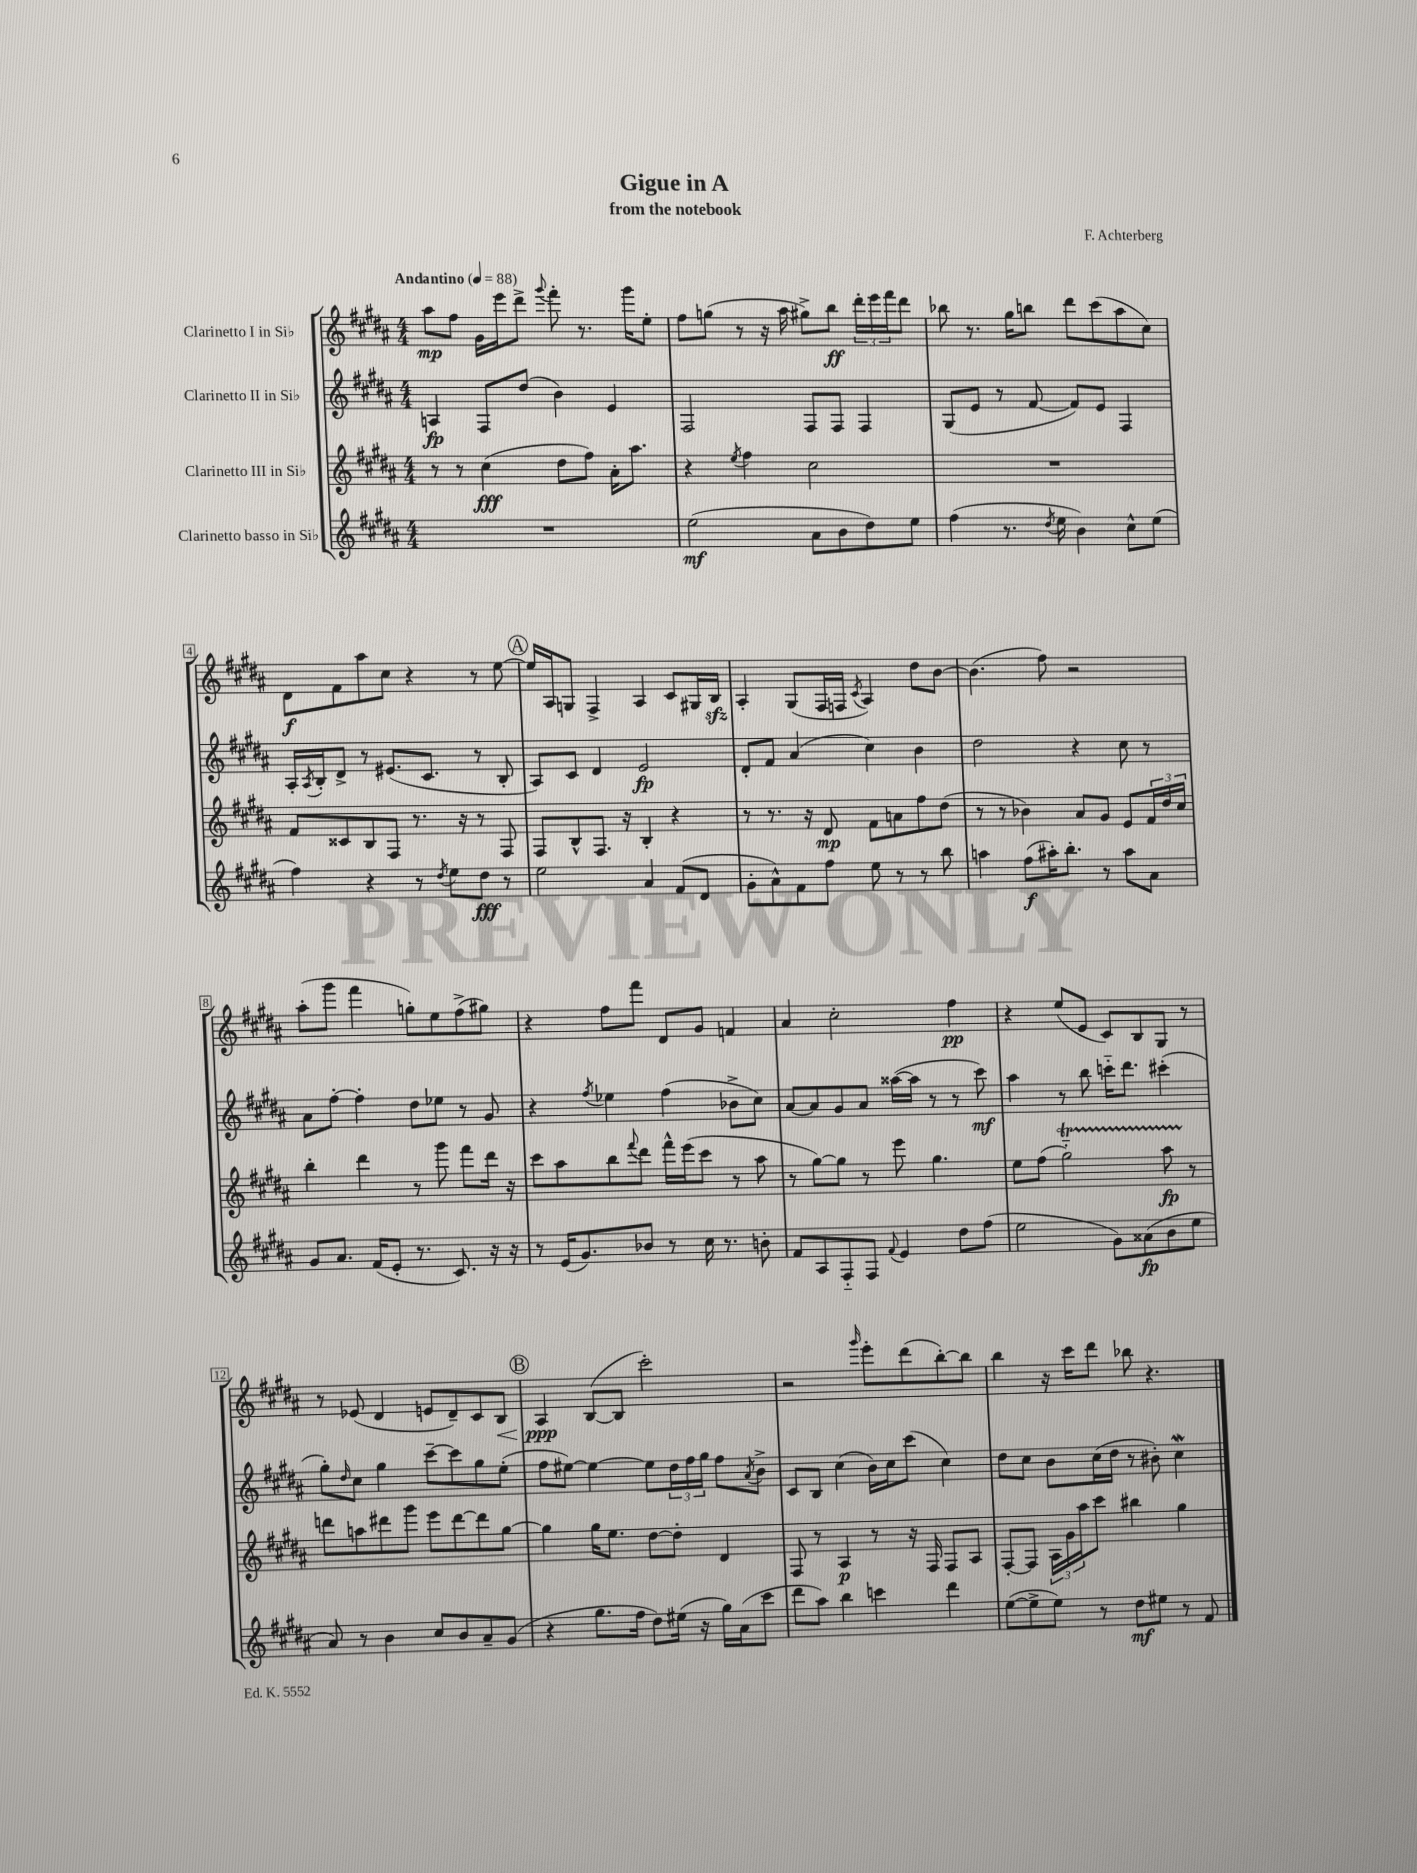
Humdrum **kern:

**kern	**kern	**kern	**kern
*staff4	*staff3	*staff2	*staff1
*clefG2	*clefG2	*clefG2	*clefG2
*k[f#c#g#d#a#]	*k[f#c#g#d#a#]	*k[f#c#g#d#a#]	*k[f#c#g#d#a#]
*M4/4	*M4/4	*M4/4	*M4/4
*MM88	*MM88	*MM88	*MM88
1r	8r	4A/	8aa#\L
.	8r	.	8ff#\J
.	(4cc#\	8F#/L	16g#\LL
.	.	.	16eee\J
.	.	(8dd#/J	8ddd#^\J
.	.	.	8qqggg#/
.	8dd#\L	4b\)	8fff#'\
.	8ff#\J)	.	8.r
.	16a#'\LK	4e/	.
.	8.aa#\J	.	16ggg#\LK
.	.	.	8ee'\J
=	=	=	=
(2ee\	4r	2F#/	8ff#\L
.	.	.	(8gg\J
.	8qee/	.	.
.	4ff#\	.	8r
.	.	.	16r
.	.	.	16aa#\
8a#\L	2cc#\	8F#/L	8gg#^\L)
8b\	.	8F#/J	8bb\J
8dd#\)	.	4F#/	24ddd#'\LL
.	.	.	24eee\
.	.	.	24fff#\J
8ee\J	.	.	8ddd#\J
=	=	=	=
(4ff#\	1r	(8G#/L	8bb-\
.	.	8e/J	8.r
8.r	.	8r	.
.	.	.	16gg#\LK
.	.	[8f#/	8bb\J
8qdd#/	.	.	.
16ee\	.	.	.
4b\)	.	8f#/]L)	8ddd#\L
.	.	8e/J	(8ccc#\
8cc#^^\L	.	4F#/	8aa#\
(8ee\J	.	.	8cc#\J)
=	=	=	=
4ff#\)	8f#/L	16A#'/LL	8d#\L
.	.	8qA#/	.
.	.	16B'/J	.
.	8c##/	8d#^/J	8f#\
4r	8B/	8r	8aa#\
.	8F#/J	(8.e#/L	8cc#\J
8r	8.r	.	4r
.	.	8.c#/J	.
8qdd#/	.	.	.
8ee\L	.	.	.
.	16r	.	.
8dd#\J	8r	8r	8r
8r	8F#/	8B'/	[8ee\
=	=	=	=
2ee\	8F#/L	8A#/L)	16ee/]LL
.	.	.	16A#/J
.	8B^^/	8c#/J	8G/J
.	8.F#/J	4d#/	4F#^/
.	16r	.	.
4a#/	4B'/	2e/	4A#/
(8f#/L	4r	.	8c#/L
8d#/J	.	.	16G#/L
.	.	.	16B/JJ
=	=	=	=
8g#'\L	8r	8d#'/L	4A#'/
8a#^^\)	8.r	8f#/J	.
8f#\	.	(4a#/	(8G#/L
.	16r	.	.
8ff#\J	8d#/	.	16F#/L
.	.	.	16F/JJ
.	.	.	8qc#/
8ee\	8f#\L	4cc#\)	4A#/)
8r	8a\	.	.
8r	8ff#\	4b\	8dd#\L
8bb\	(8dd#\J	.	[8b\J
=	=	=	=
4aa\	8r	2dd#\	(4.b\]
.	8r	.	.
(8ff#\L	4b-\)	.	.
16aa#'\K)	.	.	8ff#\)
8.bb'\J	.	.	.
.	8a#/L	4r	2r
8r	8g#/J	.	.
8aa#\L	8e/L	8cc#\	.
8a#\J	24f#/L	8r	.
.	24dd#/	.	.
.	24cc#/JJ	.	.
=	=	=	=
8g#/L	4bb'\	8a#\L	(8aa#'\L
8.a#/J	.	[8ff#'\J	8ggg#\J
.	4ddd#\	4ff#'\]	4fff#\
(16f#/LK	.	.	.
8e'/J	.	.	.
8.r	8r	8dd#\L	8gg'\L)
.	8ggg#\	8ee-\J	8ee\
8.c#/)	.	.	.
.	8fff#\L	8r	(8ff#^\
16r	16ddd#\Jk	8g#/	8gg#\J)
16r	16r	.	.
=	=	=	=
8r	8ccc#\L	4r	4r
(16e/LK	8aa#\	.	.
8.g#/)	.	.	.
.	.	8qff#/	.
.	8bb\	4ee-\	8ff#\L
.	8qqfff#/	.	.
8b-/J	8ddd#\J	.	8fff#\J
8r	16fff#^^\LL	(4ff#\	8d#/L
.	(16eee\J	.	.
16cc#\	8ccc#\J	.	8g#/J
8.r	.	.	.
.	8r	8b-^\L	4f/
8b'\	8aa#\	8cc#\J)	.
=	=	=	=
8f#/L	8r	[8a#/L	4a#/
8A#/	[8gg#\L)	8a#/]	.
8F#'~/	8gg#\]J	8g#/	2cc#'\
8F#/J	8r	8a#/J	.
8qqf#/	.	.	.
4e/	8eee\	([16aa##\LL	.
.	.	16aa##\]JJ	.
.	4.gg#\	8r	.
8dd#\L	.	8r	4ff#\
(8ff#\J	.	8ccc#\)	.
=	=	=	=
2ee\	8ee\L	4aa#\	4r
.	(8ff#\J	.	.
.	2gg#'~\)	8r	(8ee/L
.	.	8bb\	8e/J
8g#\L)	.	16ccc'~\LK	8c#/L)
.	.	8.ddd#\J	.
(8a##\	.	.	8B/
8b\	8aa#\	(4ccc#'\	8G#/J
8ee\J	8r	.	8r
=	=	=	=
8a#/)	8ddd\L	8gg#'\L)	8r
.	.	16qqdd#/	.
8r	8aa\	8cc#\J	(8e-/
4b\	8ddd#\	4gg#\	4d#/
.	8ggg#\J	.	.
8cc#/L	8eee\L	[8ccc#~\L	8e/L
8b/	[8ddd#\	8ccc#\]	8d#~/)
8a#~/	8ddd#\]	8gg#\	8c#/
(8g#/J	[8gg#\J	(8ee'\J	8B/J
=	=	=	=
4r	4gg#\]	8ff#\L	4A#/
.	.	[8ee#\J)	.
8.gg#\L	16gg#\LK	4ee#\_	([8B/L
.	8.ee\J	.	.
.	.	.	8B/]J
16ff#\Jk	.	.	.
8dd#\L)	[8dd#\L	8ee#\]L	2ccc#'\)
(16ee#\Jk	8dd#'\]J	24dd#\L	.
.	.	24ff#\	.
16r	.	.	.
.	.	24gg#\JJ	.
16gg#\LL)	4d#/	8ff#\L	.
(16a#\J	.	.	.
.	.	8qa#/	.
8ccc#\J	.	8b^\J	.
=	=	=	=
8ddd#\L	8F#/	8c#/L	2r
8aa#\J)	8r	8B/J	.
4bb\	4A#/	(4cc#\	.
.	.	.	16qqggg#/
4ccc\	8r	16b\LL)	8eee'\L
.	.	16cc#\J	.
.	16r	(8ccc#\J	(8ddd#\
.	16F#/	.	.
4ddd#\	8F#/L	4cc#\)	[8bb'\)
.	8A#/J	.	8bb\]J
=	=	=	=
([8ee\L	[8F#'/L	8dd#\L	4bb\
8ee^\]	8F#/]J	8cc#\J	.
8ee\J)	24A#\LL	8b\L	16r
.	24g#\	.	.
.	.	.	16ccc#\LK
.	24aa#\J	.	.
8r	8ccc#\J	(16cc#\L	8ddd#\J
.	.	16dd#\JJ	.
8dd#\L	4bb#\	8r	8bb-\
8ee#\J	.	8b#'\)	4.r
8r	4gg#\	4cc#\	.
8f#/	.	.	.
==	==	==	==
*-	*-	*-	*-
